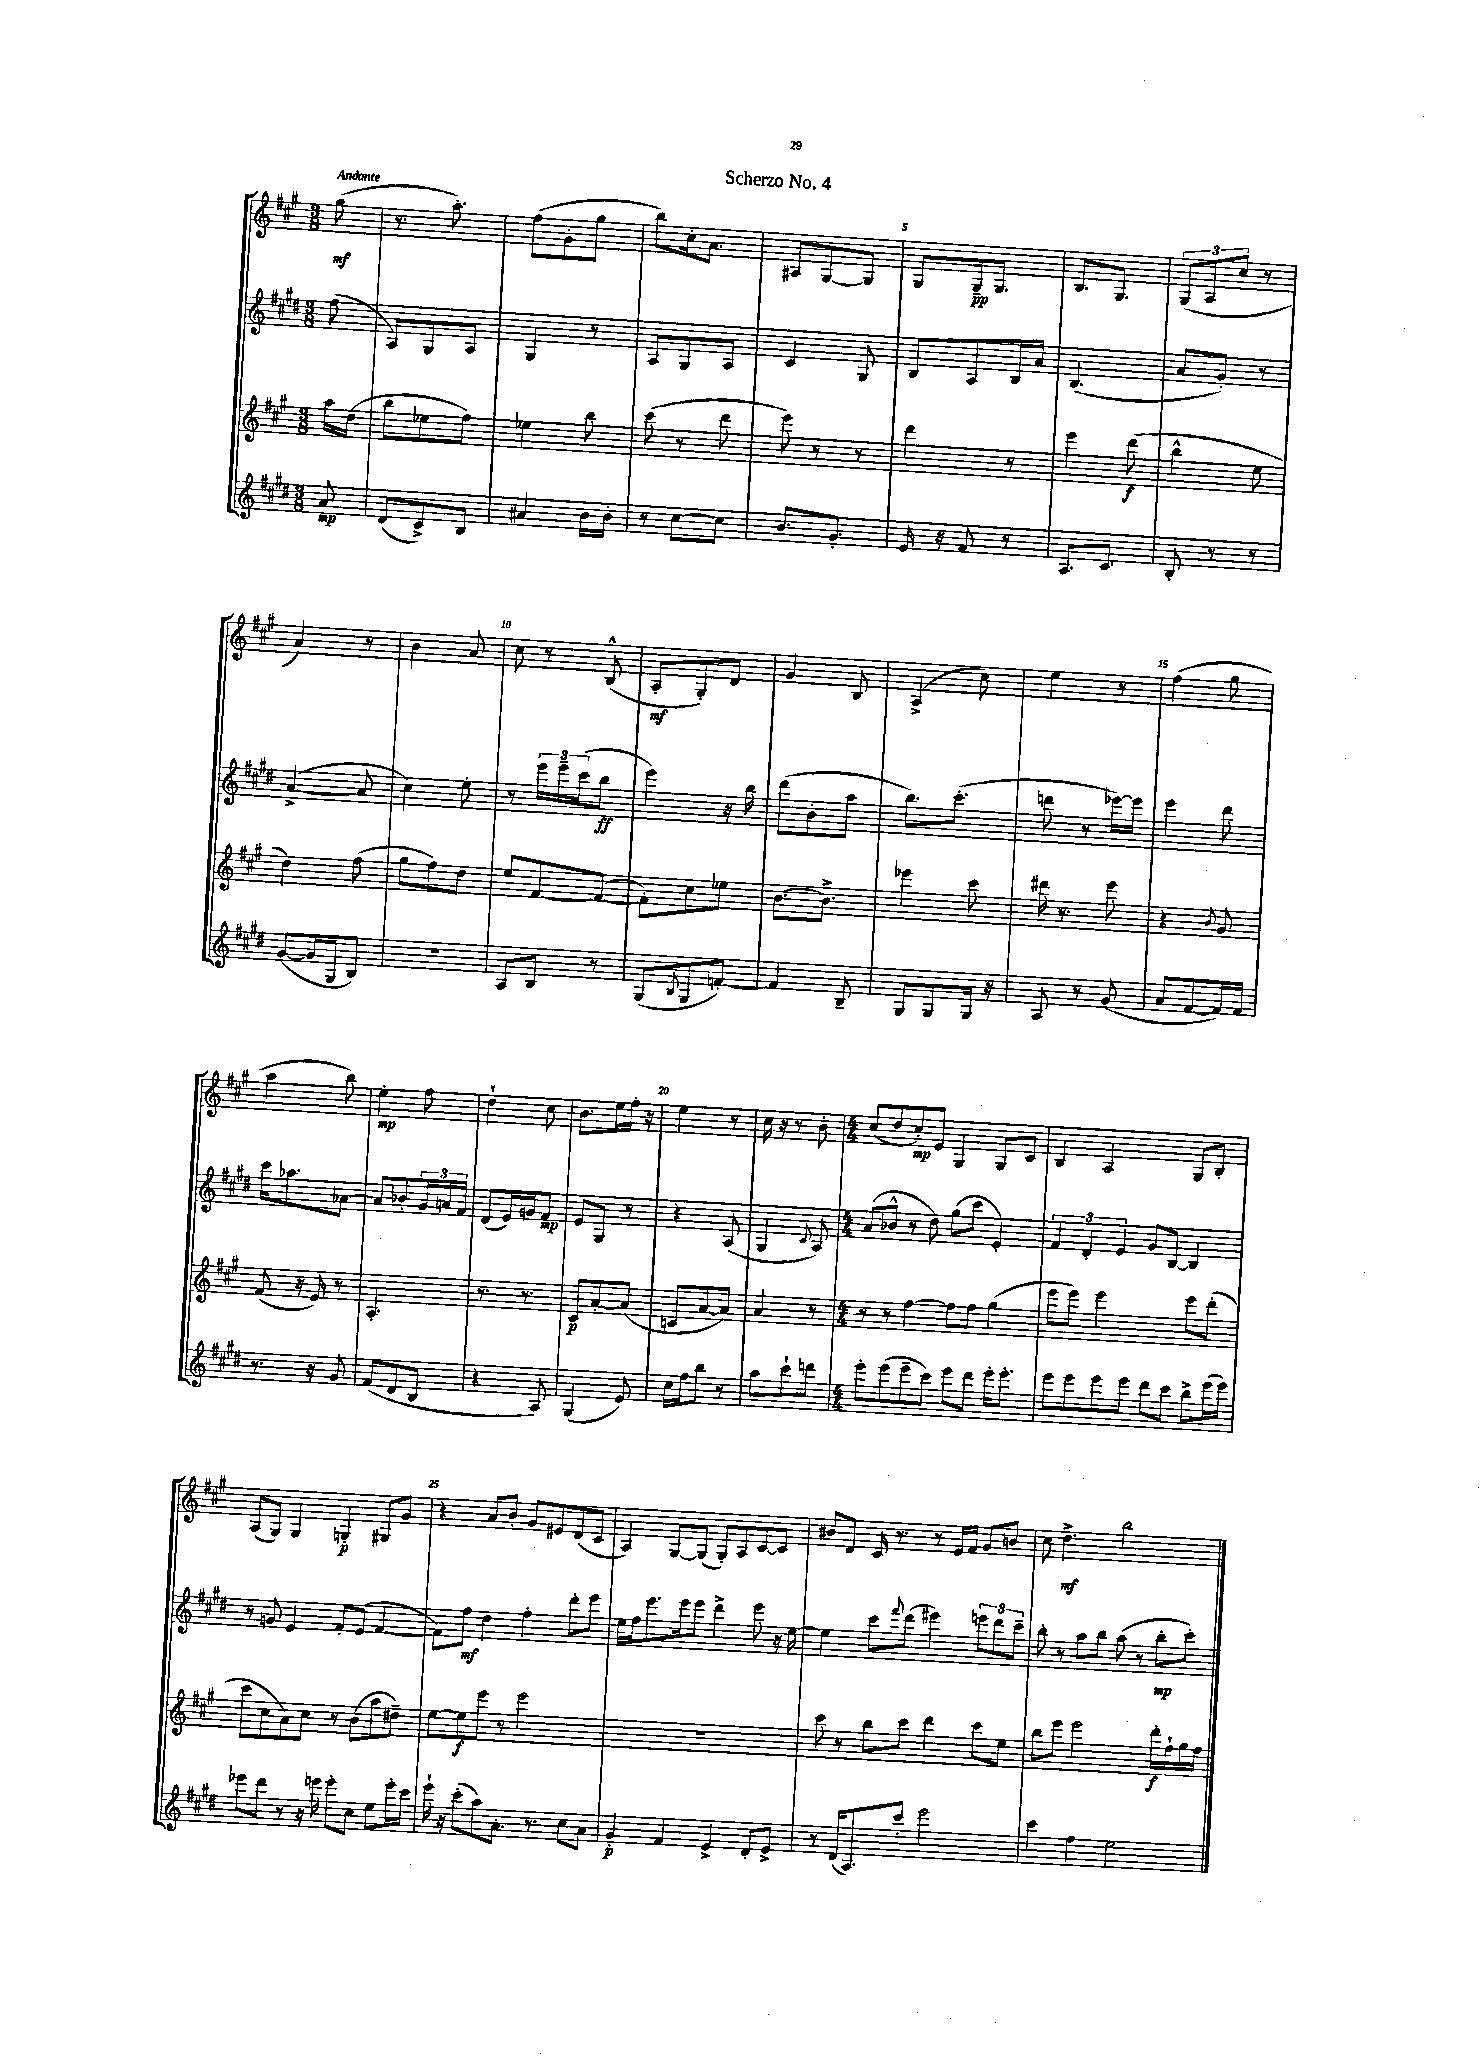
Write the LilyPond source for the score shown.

\header { title = "Scherzo No. 4" }
<<
\new StaffGroup <<
\new Staff = "s0" {
    \clef treble \key a \major \numericTimeSignature \time 3/8 \partial 8 \tempo "Andante"
    gis''8\mf( |
    r8. a''8.-.) |
    fis''8( gis'8-. gis''8 |
    b''8) cis''16-. a'8. |
    ais8 gis8~ gis8 |
    gis8 gis16--\pp gis8. |
    b8. gis8. |
    \tuplet 3/2 { gis8( a8 cis''8 } r8 |
    a'4) r8 |
    b'4 a'8 |
    cis''8 r8 b8-^( |
    a8-.\mf gis8-.) d'8 |
    gis'4 b8 |
    a4->( cis''8) |
    e''4 r8 |
    fis''4( gis''8 |
    a''4 b''8) |
    e''4-.\mp fis''8 |
    d''4-! cis''8 |
    b'8. e''16 fis''16-. r16 |
    e''4 r8 |
    cis''16 r16 r8 b'8-. |
    \numericTimeSignature \time 4/4 cis''8( d''8 cis''8-.\mp) e'8 gis4 gis8 cis'8 |
    b4 a2 gis8 b8-. |
    a8( gis8) gis4 g4-.\p gis8 gis'8 |
    r4 a'8 b'8-. gis'8 eis'8 d'8( cis'8 |
    a4) gis8~ gis8( gis8-.) a8 cis'8~ cis'8 |
    bis'8 d'8 cis'16 r8. r8 e'16 fis'16 gis'8 b'8 |
    cis''8 d''4.->\mf b''2 \bar "|." |
}
\new Staff = "s1" {
    \clef treble \key e \major \numericTimeSignature \time 3/8 \partial 8
    fis''8( |
    a8) gis8 a8 |
    gis4 r8 |
    a8 gis8 a8 |
    cis'4 gis8 |
    b8 a8 b16 a'16 |
    b4.( |
    a'8 gis'8-.) r8 |
    a'4~->( a'8 |
    cis''4) e''8-. |
    r8 \tuplet 3/2 { e'''16 e'''16-- cis'''16( } b''8\ff |
    e'''4) r16 b''16 |
    dis'''8( b'8-. a''8 |
    b''8.) cis'''8.-.( |
    d'''8 r8 ees'''16~) ees'''16 |
    e'''4 dis'''8 |
    cis'''16 aes''8. aes'8~ |
    aes'8 bes'8-. \tuplet 3/2 { gis'16 a'16 fis'16 } |
    dis'8( e'16) g'16 fis'8\mp |
    e'8 gis8 r8 |
    r4 a8( |
    gis4 \appoggiatura { cis'8 } a8) |
    \numericTimeSignature \time 4/4 a'8( bes'8-^ r8 dis''8) gis''8( cis'''8 e'4-.) |
    \tuplet 3/2 { fis'4 dis'4-. e'4 } gis'8 b8~ b4 |
    r8 g'8 e'4 fis'8-. e'8( fis'4~ |
    fis'8) fis''8\mf dis''4 fis''4-. dis'''8-. e'''8 |
    e''16 fis''16 e'''8. e'''16 e'''8 dis'''4-> e'''8 r16 e''16~ |
    e''4 cis'''8 \appoggiatura { fis'''8 } dis'''8( eis'''4) \tuplet 3/2 { e'''8 dis'''8 cis'''8-- } |
    b''8-. r8 a''8 b''8 a''8( r8 b''8-.\mp cis'''8-.) \bar "|." |
}
\new Staff = "s2" {
    \clef treble \key a \major \numericTimeSignature \time 3/8 \partial 8
    a''16 d''16( |
    b''8 ees''8 fis''8) |
    ees''4 b''8 |
    cis'''8( r8 d'''8 |
    e'''8) r8 r8 |
    d'''4 r8 |
    e'''4 d'''8\f( |
    b''4-^ e''8 |
    d''4) fis''8( |
    gis''8 fis''8) d''8 |
    e''8 fis'8~ fis'8~( |
    fis'8-.) cis''8 ees''8 |
    b'8.~ b'8.-> |
    ees'''4 cis'''8 |
    dis'''16 r8. e'''8 |
    r4 \acciaccatura { b'8 } gis'8 |
    fis'8( r16 e'16) r8 |
    a4.-. |
    r8. r8. |
    cis'8\p a'8~-. a'8( |
    c'8 a'8~ a'8) |
    a'4 r8 |
    \numericTimeSignature \time 4/4 r8 r8 fis''4~ fis''8 fis''8 gis''4( |
    e'''8 e'''8) e'''2 e'''8 d'''8-.( |
    cis'''8 cis''8 a'8) cis''8 r8 b'8( a''8 dis''8--) |
    e''8~ e''8\f e'''8 r8 e'''2 |
    r1 |
    cis'''8 r8 b''8 cis'''8 d'''4 cis'''8 e''8 |
    b''8 e'''8 e'''2 d'''16-.\f fis''16-! gis''16 fis''16 \bar "|." |
}
\new Staff = "s3" {
    \clef treble \key e \major \numericTimeSignature \time 3/8 \partial 8
    a'8\mp |
    dis'8( cis'8->) b8 |
    ais'4 b'16 b'16-. |
    r8 cis''8~ cis''8 |
    b'8. gis'8.-. |
    e'16 r16 fis'8 r8 |
    a8. cis'8. |
    b8-. r8 r8 |
    gis'8~( gis'16 gis16 b8) |
    R4. |
    a8 b8 r8 |
    gis8( \acciaccatura { b8 } gis8 f'8~-.) |
    f'4 b8-- |
    gis8 gis8 gis16 r16 |
    a8 r8 gis'8( |
    a'8 fis'8~ fis'16) fis'16 |
    r8. r16 gis'8 |
    fis'8( dis'8 b8 |
    r4 a8) |
    gis4( e'8) |
    cis''16 fis''16 b''8 r8 |
    a''8 cis'''8-! d'''8 |
    \numericTimeSignature \time 4/4 e'''8-. e'''8( e'''8-- cis'''8) e'''8 dis'''8 e'''16-. e'''8.-. |
    e'''8 e'''8 e'''8 e'''8 dis'''8 cis'''8 b''8-> e'''16( e'''16) |
    ees'''8 dis'''8 r8 r16 e'''16 e'''8-. cis''8 e''8 e'''16-. cis'''16 |
    e'''16-! r16 cis'''8-.( a''8) a'8.-. r8. cis''8 a'8 |
    gis'4-.\p fis'4 e'4-> dis'8-. e'8-> |
    r8 dis'16( a8.) cis'''8-. e'''2 |
    cis'''4 fis''4 e''2 \bar "|." |
}
>>
>>
\layout { \context { \Score \override BarNumber.break-visibility = ##(#f #t #t) barNumberVisibility = #(every-nth-bar-number-visible 5) } }
